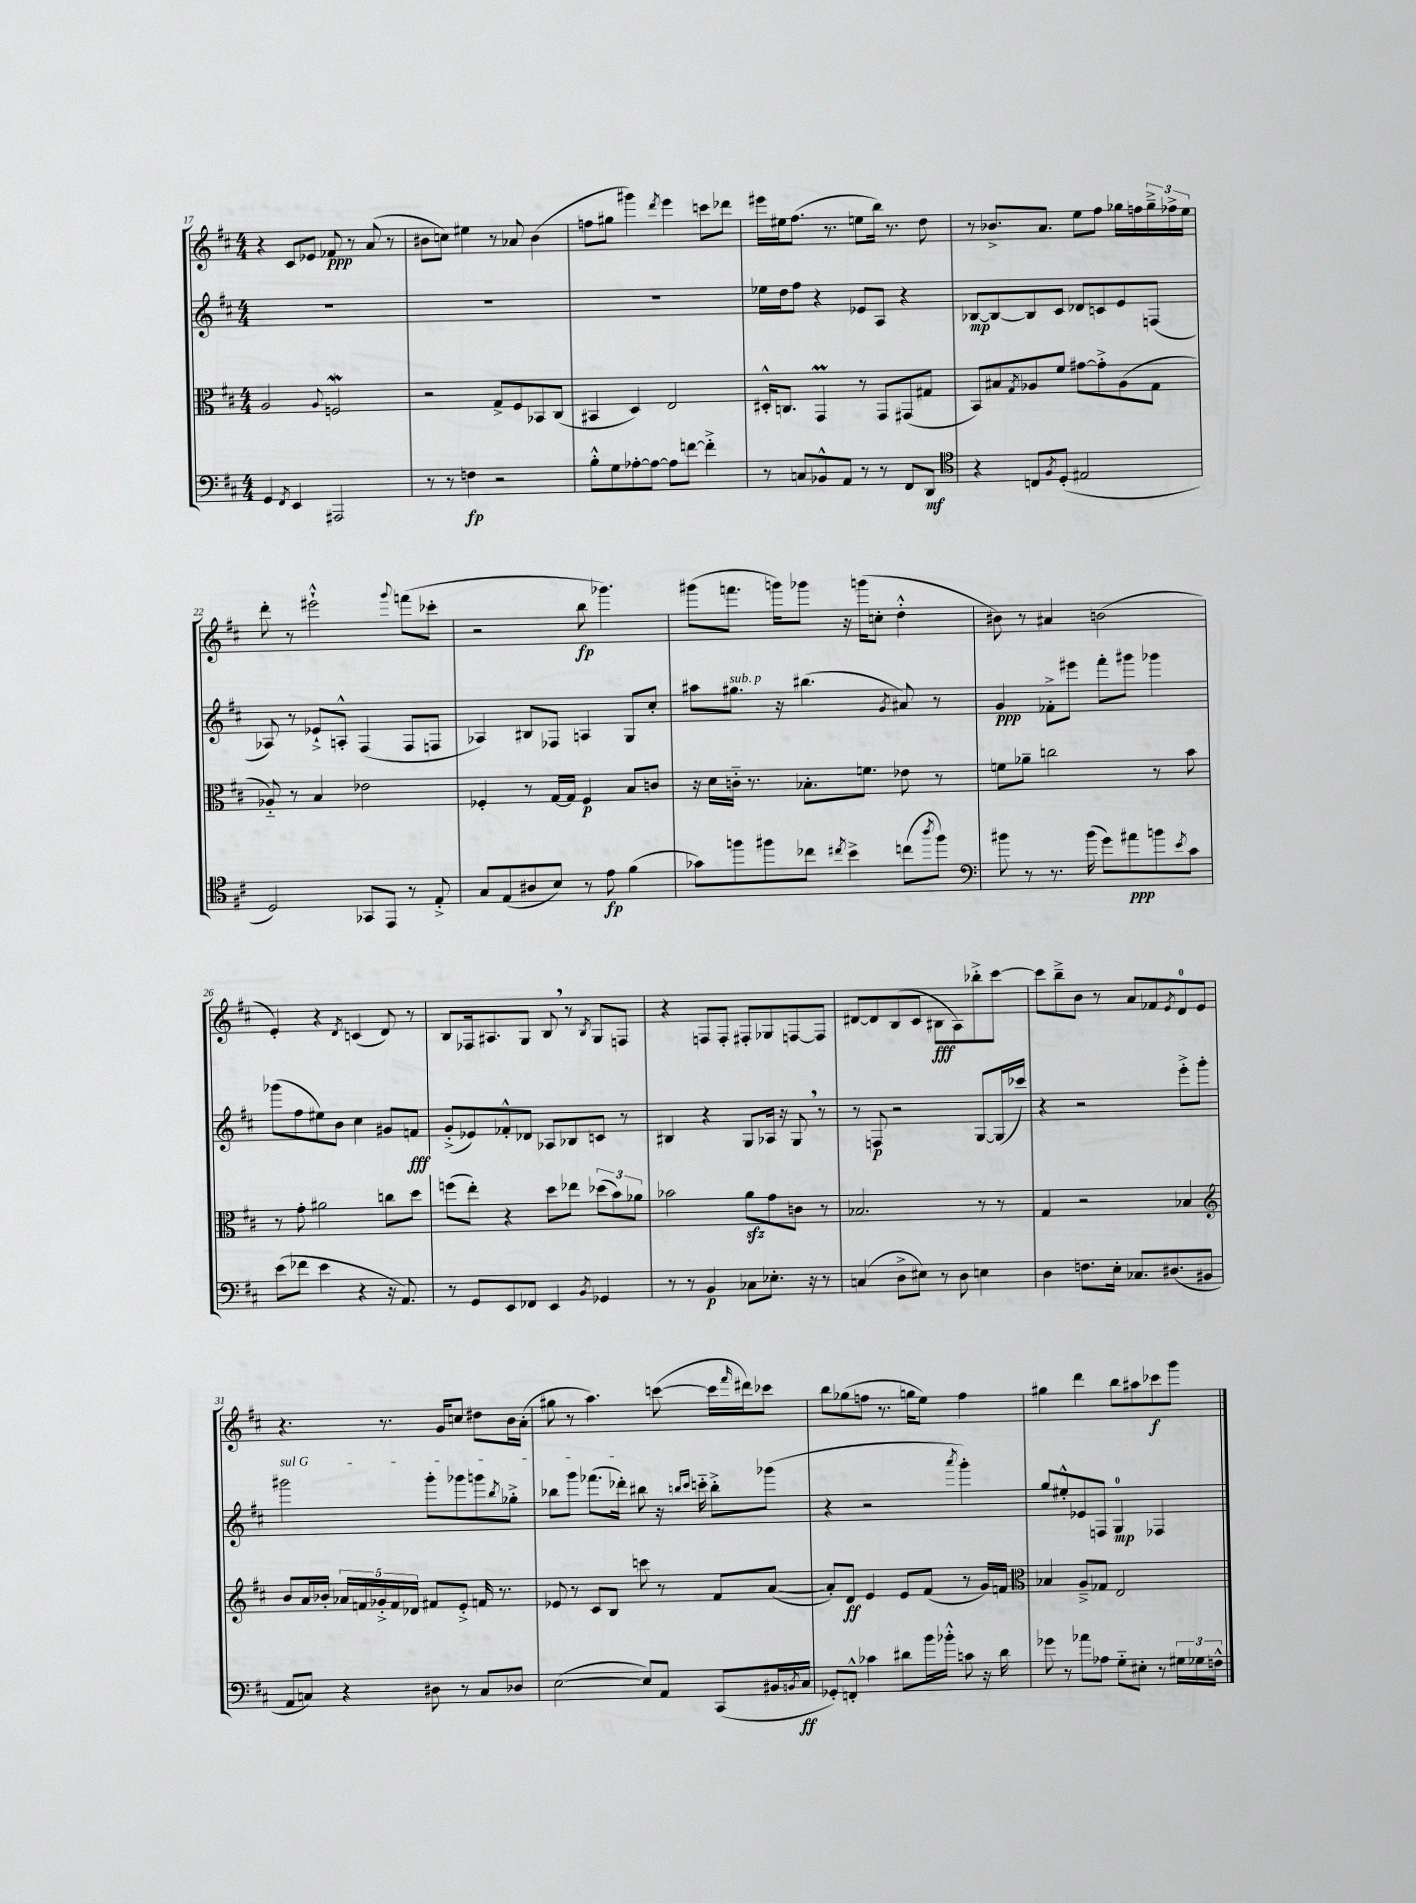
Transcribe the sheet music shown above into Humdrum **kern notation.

**kern	**kern	**kern	**kern
*staff4	*staff3	*staff2	*staff1
*clefF4	*clefC3	*clefG2	*clefG2
*k[f#c#]	*k[f#c#]	*k[f#c#]	*k[f#c#]
*M4/4	*M4/4	*M4/4	*M4/4
4GG	2A	1r	4r
8qFF#	.	.	.
4EE	.	.	8c#
.	.	.	8e-
.	8qqA	.	.
2AAA#	2F	.	8f-
.	.	.	8r
.	.	.	(8a
.	.	.	8r
=	=	=	=
8r	2r	1r	8b#
8r	.	.	8cc)
4F	.	.	4ee#
2r	8G^	.	8r
.	8F#	.	8a-
.	8BB-	.	(4b#
.	(8C#	.	.
=	=	=	=
8B'^^	4BB#	1r	8ff
8G	.	.	8gg#
[8A-'	4D)	.	4ggg#)
8A-_	.	.	.
.	.	.	8qddd
8A-]	2E	.	4eee
[8f	.	.	.
4f'^]	.	.	8ccc
.	.	.	8ddd-
=	=	=	=
8r	16D#'^^	16ee-	16eee#
.	8.C	16dd	16ee#
8C	.	8ff#	(8.ff#
8BB-^^	4GG	4r	.
.	.	.	8.r
8AA	.	.	.
8r	8r	8e-	8ee
8r	8GG	8A	16bb)
.	.	.	8.r
8FF#	(8GG#	4r	.
8DD	8G#	.	8dd
=	=	=	=
*clefC4	*	*	*
4r	8BB)	[8B-	8r
.	8B#	8B-_	8.b-^
.	8qG	.	.
8C	8A-	8B-]	.
.	.	.	8.a
8qF#	.	.	.
(8D'	8f#	8c#	.
2E#	[8g#	8d-	8ee
.	8g#'^]	8c	8ff#
.	(8A-	8e	16gg-
.	.	.	16ff
.	8G	(8F	24gg-~^
.	.	.	24ff-^
.	.	.	24ee
=	=	=	=
2D)	8A-'~)	8A-)	8ddd'
.	8r	8r	8r
.	4B	8e-`^	2eee#`^^
.	.	8A'^^	.
8GG-	2e-	(4F#	.
8EE	.	.	.
.	.	.	8qqggg
8r	.	8F#	(8fff
8E'^	.	8F	8ccc-'
=	=	=	=
8G	4F-'	4A-)	2r
(8E	.	.	.
8A#	8r	8B#	.
8B)	[16G	8F-	.
.	16G]	.	.
8r	4F-	4A	8bb
8e	.	.	4.ggg-)
(4f#	8B	8G	.
.	8c	8cc#'	.
=	=	=	=
8g-)	16r	8aa#	(8ggg#
.	16d	.	.
8ff	16c'~	8.gg#	8.fff
.	8.r	.	.
8ff#	.	.	.
.	.	16r	16ggg)
8cc-	8.B-'	(4.bb#	8ggg-
8qcc#	.	.	.
4b^	.	.	16r
.	8.f	.	(16ggg
.	.	.	8cc'
.	.	8qg	.
(8cc	8e-	8a#)	4dd'^^
8qaa	.	.	.
8ff#)	8r	8r	.
=	=	=	=
*clefF4	*	*	*
8b#	8f	4g	8b#)
8r	8a-~	.	8r
8.r	2cc	8f-'^	4a#
.	.	8eee#	.
(16b#	.	.	.
8g)	.	8fff#'	(2b
8a#	.	8ggg#	.
8b	8r	4ggg-	.
8qe	.	.	.
8c#	8b	.	.
=	=	=	=
(8e	8r	(8ggg-	4e')
8f-	8g'	8ff#	.
4e	2a#	8ee#)	4r
.	.	8b	.
.	.	.	8qd
4r	.	4cc#	(4c
16r	8cc	8g#	8d)
8.AA)	.	.	.
.	8dd	8f	8r
=	=	=	=
8r	(8ff	(8g'^	8B
8GG	8ee')	8e-)	16F-
.	.	.	8.A#
8EE	4r	8f-'^^	.
8FF-	.	8d-	8G
4EE	8dd	8A-	8B
.	8ee-	8B-	8r
8qBB	.	.	8qB
4GG-	(12dd-	8c	8G
.	12b)	.	.
.	.	8r	8F
.	12a-	.	.
=	=	=	=
8r	2b-	4B#	4r
8r	.	.	.
4BB	.	4r	8F
.	.	.	8F'
8C-	8a	8G	8F#'
8.E-'	8g	16A-	8G-
.	.	16r	.
.	8c	8G	[8F
16r	.	.	.
8r	8r	8r	8F]
=	=	=	=
(4C	2.B-	8r	[8d#
.	.	8F	8d#]
8D^	.	2r	(8B
8E#)	.	.	8c#
8r	.	.	8B#
8D	.	.	8A)
4E	8r	[8G	8bb-'^
.	8r	(16G]	[8ccc#
.	.	16ccc-)	.
=	=	=	=
4D	4G	4r	8ccc#]
.	.	.	8bb~^
8.F	2r	2r	8b
.	.	.	8r
16E'	.	.	.
8.C-	.	.	8a
.	.	.	8f-
(8.D#	.	.	.
.	.	.	8qe
.	4B-	8eee'^	8d
8BB#	.	8ggg'	8e
=	=	=	=
*	*clefG2	*	*
8AA	8b	2ggg#	4.r
8C)	16a	.	.
.	16b-'	.	.
4r	20a-	.	.
.	20f	.	.
.	20g-'^	.	.
.	.	.	8.r
.	20f	.	.
.	20d-	.	.
8D#	8f#	8ggg#'	.
.	.	.	16g
8r	8e'^	8ggg-	8cc
8C	16f	8ggg	8dd#
.	8.r	.	.
.	.	8qbb	.
8D-	.	8gg-'^	16b
.	.	.	(16a'
=	=	=	=
([2E	8e-	8bb-	8gg#
.	8r	8ggg	8r
.	8c#	(8.fff-	4.aa)
.	8B	.	.
.	.	16ddd-')	.
8E])	8ccc	8bb#	.
8AA	8r	16r	([8ccc
.	.	16qqbb	.
.	.	16qqccc#	.
.	.	16ccc'~	.
(8CC#	8f#	8bb'^	16ccc]
.	.	.	16qqfff#
.	.	.	16ddd#)
16BB#	([8a	(8ggg-	8ccc-
8qBB	.	.	.
16C#	.	.	.
=	=	=	=
8GG-')	8a'])	4r	8bb
8FF'^^	8d	.	(8gg-
4c-	4e	2r	8ff
.	.	.	8.r
8d#	8e	.	.
.	.	.	16gg
16b	(8f#	.	8ee)
16b-'^^	.	.	.
.	.	8qaaa	.
8c	8r	4ggg')	4ff
16r	16g)	.	.
16d#	16f	.	.
=	=	=	=
*	*clefC3	*	*
8g-	4B-	8gg	4gg#
8r	.	8ee#'^^	.
8a-	8A~^	8e-	4ddd
8A-	8G-	8F	.
8G'~	2E	4G	8bb
8E#'	.	.	8aa#
8r	.	4F-	8ccc-
24G#	.	.	8ggg
24G-	.	.	.
24F^^	.	.	.
==	==	==	==
*-	*-	*-	*-
